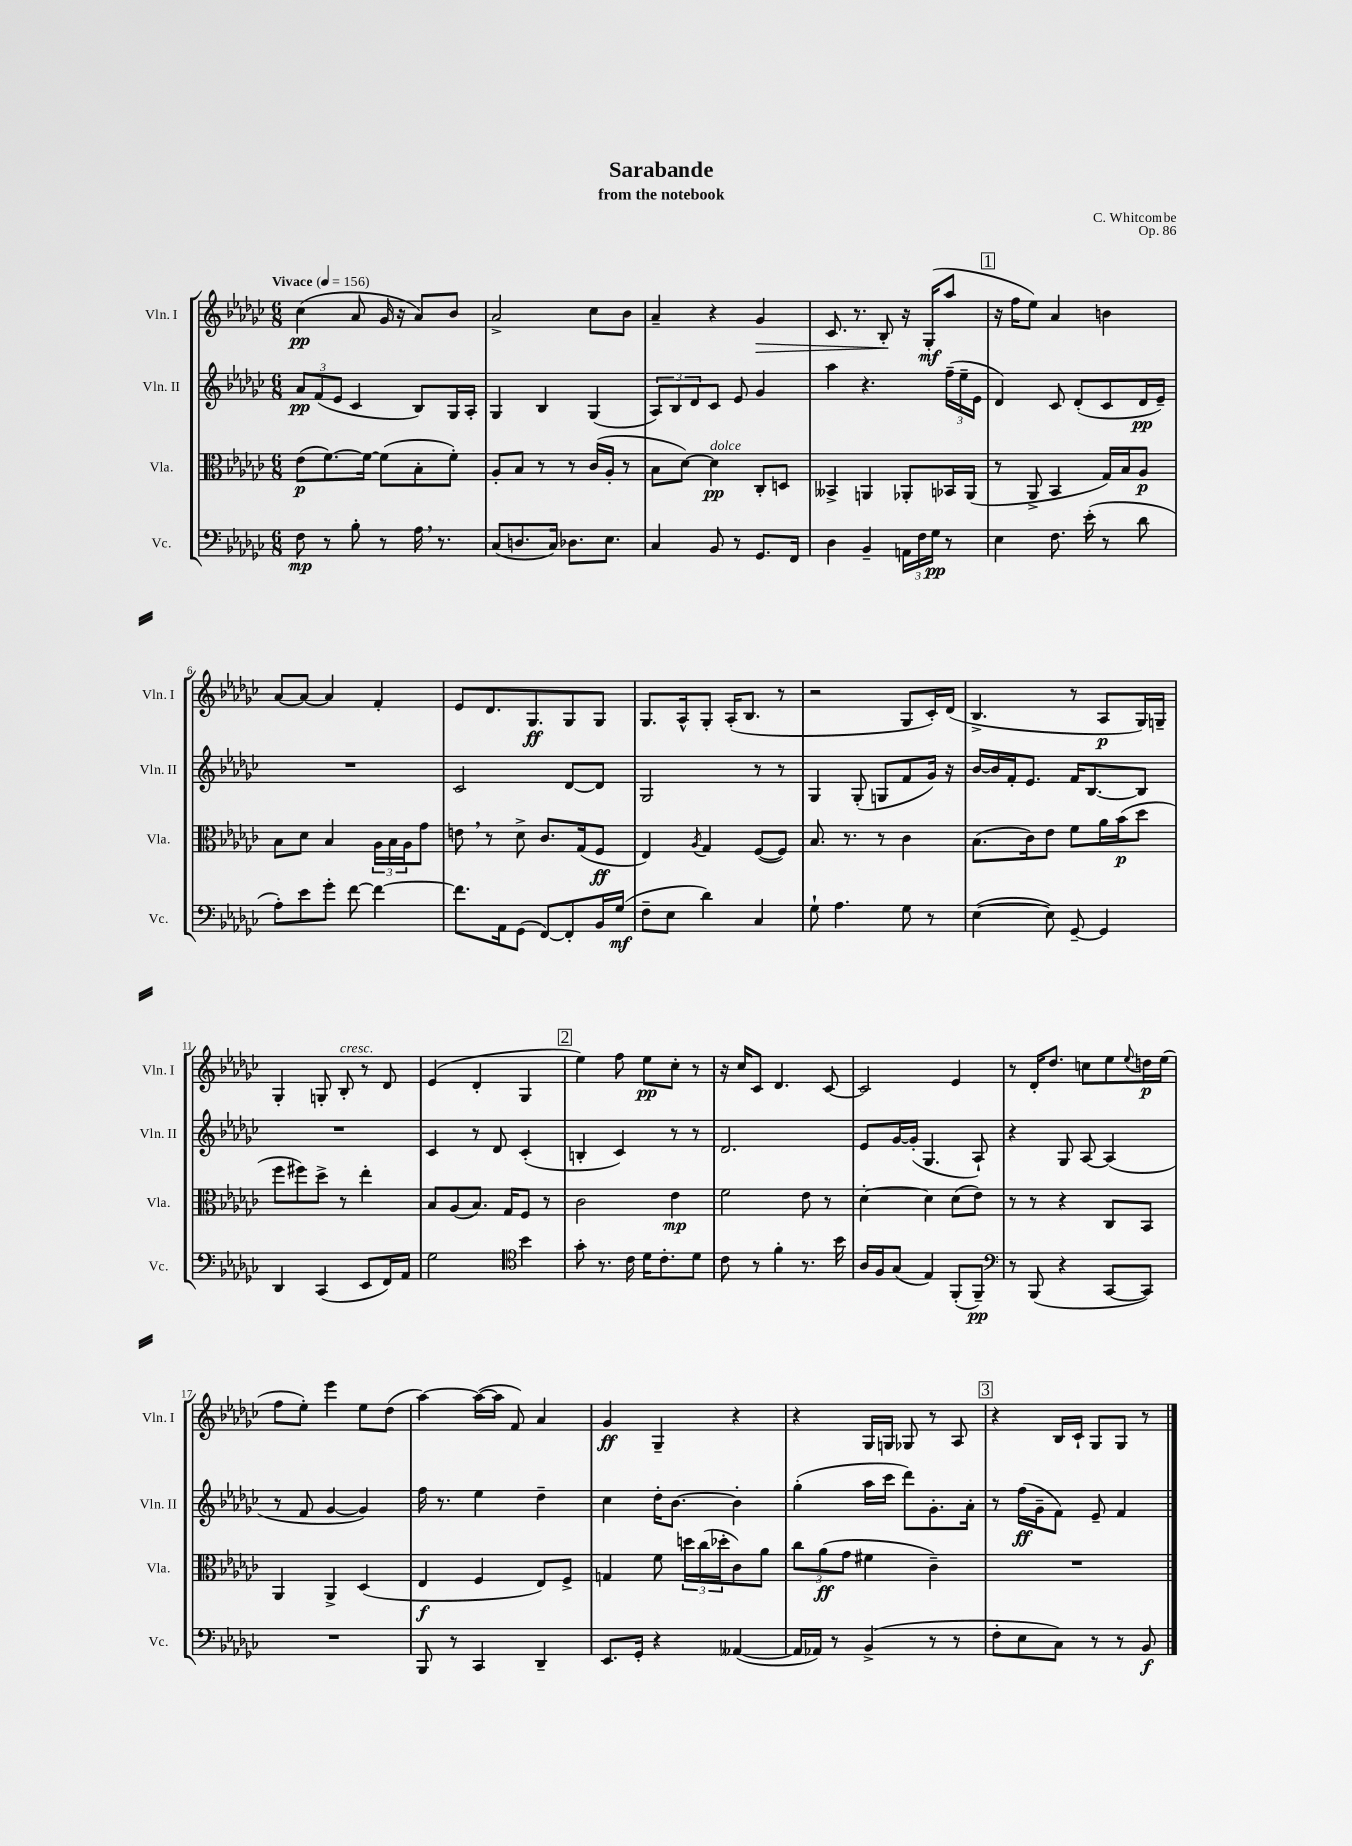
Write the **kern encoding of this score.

**kern	**kern	**kern	**kern
*staff4	*staff3	*staff2	*staff1
*clefF4	*clefC3	*clefG2	*clefG2
*k[b-e-a-d-g-c-]	*k[b-e-a-d-g-c-]	*k[b-e-a-d-g-c-]	*k[b-e-a-d-g-c-]
*M6/8	*M6/8	*M6/8	*M6/8
*MM156	*MM156	*MM156	*MM156
8F	(8e-	12a-	(4cc-
.	.	(12f	.
8r	[8.f)	.	.
.	.	12e-	.
8B-'	.	4c-	8a-
.	16f_	.	.
8r	(8f]	.	16g-
.	.	.	16r
16A-	8B-'	8B-)	8a-)
8.r	.	.	.
.	8f')	16G-	8b-
.	.	16A-'	.
=	=	=	=
(8C-	8A-'	4G-	2a-^
8.D	8B-	.	.
.	8r	4B-	.
16C-)	.	.	.
8.D-	8r	.	.
.	(16c-	(4G-	8cc-
8.E-	16A-'	.	.
.	8r	.	8b-
=	=	=	=
4C-	8B-	12A-)	4a-~
.	.	12B-	.
.	[8d-)	.	.
.	.	12d-	.
8BB-	4d-]	8c-	4r
8r	.	8e-	.
8.GG-	8C-'	4g-	4g-
.	8D	.	.
16FF	.	.	.
=	=	=	=
4D-	4BB--^	4aa-	8.c-
.	.	.	8.r
4BB-~	4AA	4.r	.
.	.	.	8B-'
24AA	8AA-'	.	16r
24F	.	.	.
.	.	.	(16G-'
24G-	.	.	.
8r	16BB-	(24ff~	8aa-
.	.	24ee-~	.
.	(16AA-	.	.
.	.	24e-	.
=	=	=	=
4E-	8r	4d-)	16r
.	.	.	16ff
.	8AA-^	.	8ee-)
8.F	4BB-	8c-	4a-
.	.	(8d-'	.
(16e-'	.	.	.
8r	16G-)	8c-	4b
.	16B-	.	.
8d-	8A-	16d-	.
.	.	16e-~)	.
=	=	=	=
8A-')	8B-	2.r	[8a-
8e-	8d-	.	8a-_
8g-'	4B-	.	4a-]
[8f	.	.	.
4f_	24A-	.	4f'
.	24B-	.	.
.	24A-	.	.
.	8g-	.	.
=	=	=	=
8.f]	8e	2c-	8e-
.	8r	.	8.d-
16AA-	.	.	.
(8GG-	8d-^	.	.
.	.	.	8.G-
[8FF)	8.c-	.	.
8FF']	.	[8d-	8G-
.	(16G-	.	.
16BB-	8F	8d-]	8G-
(16G-	.	.	.
=	=	=	=
8F~	4E-)	2G-	8.G-
8E-	.	.	.
.	.	.	16A-^^
.	8qA-	.	.
4d-)	4G-	.	8G-'
.	.	.	(16A-'
.	.	.	8.B-
4C-	([8F	8r	.
.	8F])	8r	8r
=	=	=	=
8G-`	8.B-	4G-	2r
4.A-	.	.	.
.	8.r	.	.
.	.	(8G-'	.
.	8r	8G	.
8G-	4c-	8f	8G-
8r	.	16g-)	16c-')
.	.	16r	(16d-
=	=	=	=
([4E-	(8.B-	[16b-	4.B-^
.	.	16b-]	.
.	.	16f'	.
.	16c-)	8.e-	.
8E-])	8e-	.	.
[8GG-~	8f	16f	8r
.	.	[8.B-	.
4GG-]	16a-	.	8A-
.	(16b-	.	.
.	8dd-	8B-]	16G-)
.	.	.	16G~
=	=	=	=
4DD-	8ff	2.r	4G-'
.	8ff#)	.	.
(4CC-	8dd-^	.	8G'
.	8r	.	8B-'
8EE-	4ee-'	.	8r
16FF)	.	.	8d-
16AA-	.	.	.
=	=	=	=
2G-	8B-	4c-	(4e-
.	(8A-	.	.
.	8.B-)	8r	4d-'
.	.	8d-	.
.	16G-	.	.
*clefC4	*	*	*
4b-	8F	(4c-'	4G-
.	8r	.	.
=	=	=	=
8g-'	2c-	4B'	4ee-)
8.r	.	.	.
.	.	4c-)	8ff
16c-	.	.	.
16d-	.	.	8ee-
8.c-'	.	.	.
.	4e-	8r	8cc-'
8d-	.	8r	8r
=	=	=	=
8c-	2f	2.d-	16r
.	.	.	16cc-
8r	.	.	8c-
4f'	.	.	4.d-
8.r	8e-	.	.
.	8r	.	[8c-
16b-	.	.	.
=	=	=	=
16A-	[4d-'	8e-	2c-]
16F	.	.	.
(8G-	.	[16g-	.
.	.	(16g-']	.
4E-)	4d-]	4.G-	.
(8FF'	(8d-	.	4e-
8FF~)	8e-)	8A-`)	.
=	=	=	=
*clefF4	*	*	*
8r	8r	4r	8r
(8BBB-	8r	.	16d-'
.	.	.	8.dd-
4r	4r	8G-	.
.	.	[8A-	8cc
[8CC-	8C-	(4A-]	8ee-
.	.	.	8qqee-
8CC-])	8BB-	.	16dd
.	.	.	(16ee-
=	=	=	=
2.r	4AA-	8r	8ff
.	.	8f	8ee-')
.	4AA-^	[4g-	4eee-
.	(4D-	4g-])	8ee-
.	.	.	(8dd-
=	=	=	=
8BBB-	4E-	16ff	[4aa-)
.	.	8.r	.
8r	.	.	.
4CC-	4F	4ee-	(16aa-_
.	.	.	16aa-]
.	.	.	8f)
4DD-~	8E-)	4dd-~	4a-
.	8F^	.	.
=	=	=	=
8.EE-	4G	4cc-	4g-
16GG-'	.	.	.
4r	8f	16dd-'	4G-~
.	.	[8.b-	.
.	24dd	.	.
.	(24cc-	.	.
.	24dd-'	.	.
([4AA--	8c-)	4b-']	4r
.	8a-	.	.
=	=	=	=
16AA--]	12cc-	(4gg-'	4r
16AA-)	.	.	.
.	(12a-	.	.
8r	.	.	.
.	12g-	.	.
(4BB-^	4f#	16aa-	16G-
.	.	16ccc-	16G
.	.	8ddd-)	8G-
8r	4c-~)	8.g-'	8r
8r	.	.	8A-
.	.	16a-'	.
=	=	=	=
8F'	2.r	8r	4r
8E-	.	(16ff	.
.	.	16g-~	.
8C-)	.	8f)	16B-
.	.	.	16c-`
8r	.	8e-~	8G-
8r	.	4f	8G-
8BB-	.	.	8r
==	==	==	==
*-	*-	*-	*-
